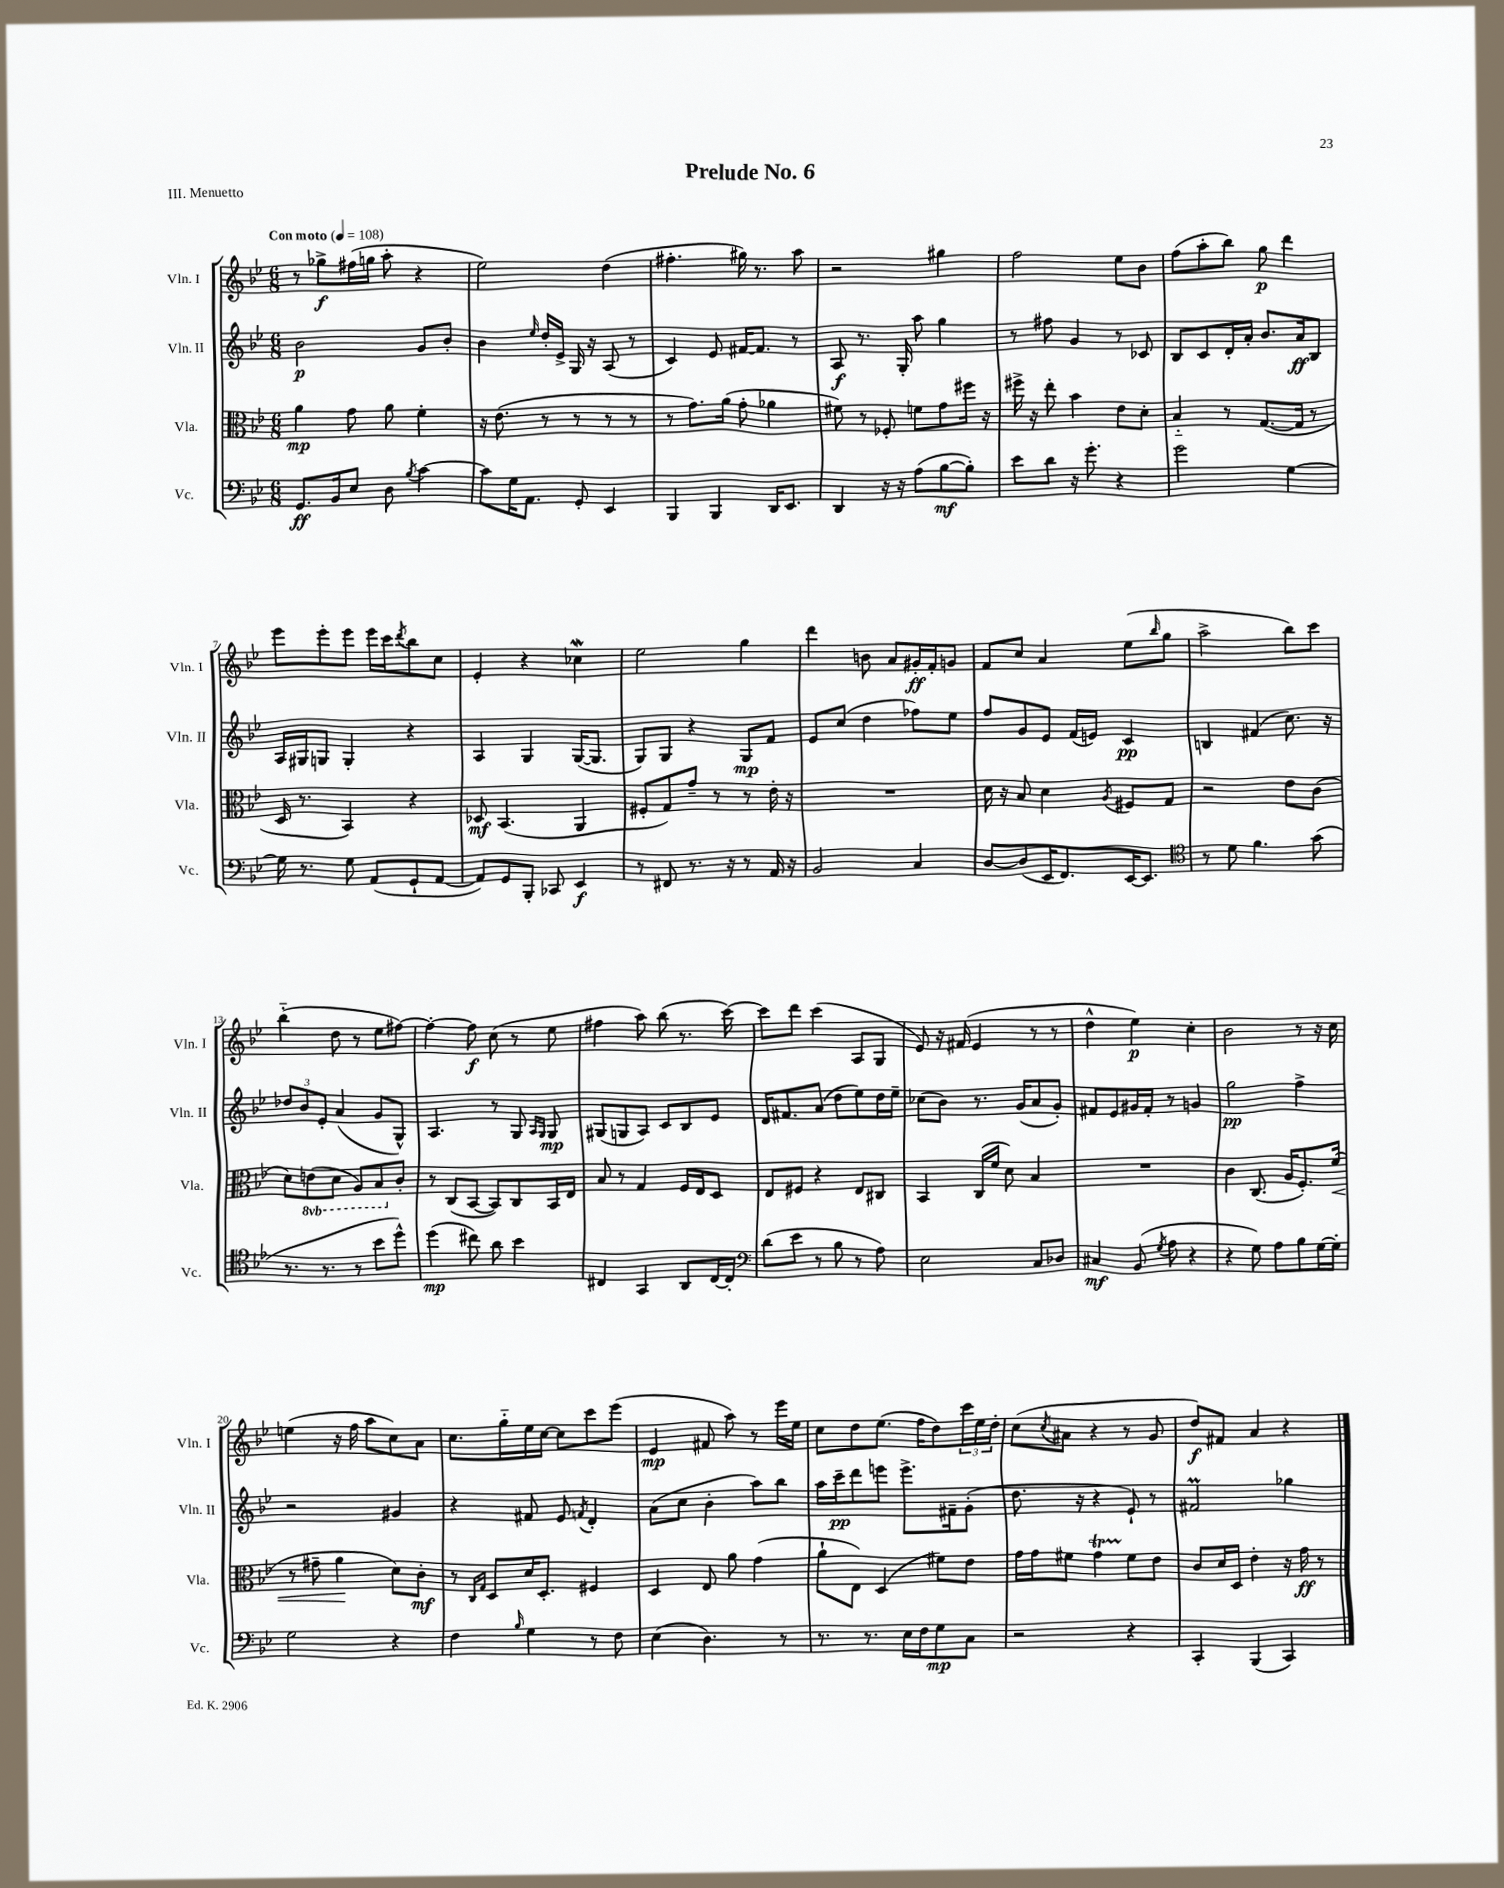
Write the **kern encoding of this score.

**kern	**kern	**kern	**kern
*staff4	*staff3	*staff2	*staff1
*clefF4	*clefC3	*clefG2	*clefG2
*k[b-e-]	*k[b-e-]	*k[b-e-]	*k[b-e-]
*M6/8	*M6/8	*M6/8	*M6/8
*MM108	*MM108	*MM108	*MM108
8.GG	4a	2b-	8r
.	.	.	8gg-^
16BB-	.	.	.
8E-	8g	.	(16ff#
.	.	.	16gg
8D	8a	.	8aa'
8qB-	.	.	.
[4c	4f'	8g	4r
.	.	8b-'	.
=	=	=	=
8c]	16r	4b-	2ee-)
.	(8.e-	.	.
16G	.	.	.
8.AA	.	.	.
.	.	16qqee-	.
.	8r	16dd'	.
.	.	16e-^	.
8GG'	8r	16G	.
.	.	16r	.
4EE-	8r	(8A	(4dd
.	8r	8r	.
=	=	=	=
4BBB-	8r	4c)	4.ff#'
.	8.g)	.	.
4BBB-	.	8e-	.
.	(16a	.	.
.	8g'	[16f#	16gg#)
.	.	8.f#]	8.r
16DD	4a-	.	.
8.EE-	.	.	.
.	.	8r	8aa
=	=	=	=
4DD	8f#)	8A	2r
.	8r	8.r	.
16r	8F-'	.	.
16r	.	16G'	.
(8A	8f	8aa	.
[8B-	8g	4gg	4gg#
8B-'])	16ff#	.	.
.	16r	.	.
=	=	=	=
8e-	16ff#^	8r	2ff
.	16r	.	.
8d	8ee-'	8ff#	.
16r	4b-	4g	.
8.g'	.	.	.
4r	8e-	8r	8ee-
.	8d'	8c-	8b-
=	=	=	=
2g	4B-'~	8B-	(8ff
.	.	8c	8aa'
.	8r	16d'	8bb-)
.	.	16a'	.
.	([8.G	8.b-	8gg
[4G	.	.	4ddd
.	16G]	16a	.
.	8r	8B-	.
=	=	=	=
16G]	16D	16A	8eee-
8.r	8.r	16G#	.
.	.	8G	8eee-'
8G	4BB-)	4G'	8eee-
(8AA	.	.	16eee-
.	.	.	16ccc
.	.	.	8qddd
8GG`	4r	4r	8bb-
[8AA	.	.	8cc
=	=	=	=
8AA])	8D-	4A	4e-'
8GG	(4.BB-	.	.
8BBB-'	.	4G	4r
8CC-	.	.	.
4EE-	4AA	([16G	4cc-
.	.	8.G]	.
=	=	=	=
8r	8F#'	8G)	2ee-
8FF#	8G)	8G	.
8.r	8g~	4r	.
.	8r	.	.
16r	.	.	.
8r	8r	8G	4gg
16AA	16e-'	8f	.
16r	16r	.	.
=	=	=	=
2BB-	2.r	8e-	4ddd
.	.	(8cc	.
.	.	4dd	8b
.	.	.	8a
4C	.	8ff-)	16g#'
.	.	.	16f'
.	.	8ee-	8g
=	=	=	=
[8D	16d	8ff	8f
.	16r	.	.
(8D]	8B-	8g	8cc
16EE-	4d	8e-	4a
8.FF)	.	.	.
.	.	(16f	.
.	.	16e)	.
.	8qA	.	.
[16EE-	8F#	4c	(8ee-
8.EE-]	.	.	.
.	.	.	16qqbb-
.	8G	.	8gg
=	=	=	=
*clefC4	*	*	*
8r	2r	4B	2aa^
8d	.	.	.
4.f	.	(4f#	.
.	8e-	8.cc)	8bb-)
(8g	(8c	.	8ccc
.	.	16r	.
=	=	=	=
8.r	8d)	12dd-	(4bb-'~
.	.	12b-	.
.	(8E	.	.
.	.	12e-'	.
8.r	.	.	.
.	8D	(4a	8dd
8r	8AA)	.	8r
8b-	8BB-	8g	8ee-
8dd^^)	8c'	8G^^)	[8ff#)
=	=	=	=
(4dd	8r	4.A	4ff#'_
.	(8C	.	.
8cc#)	[8BB-	.	8ff#]
8a	8BB-])	8r	(8cc
4b-	8C	8G	8r
.	.	16qqA	.
.	.	16qqG	.
.	16BB-	8G	8ee-
.	16E-	.	.
=	=	=	=
4C#	8B-	(8G#	4ff#
.	8r	8G	.
4GG	4G	8A)	8aa)
.	.	8c	(8bb-
8AA	16F	8B-	8.r
.	16E-	.	.
[16C#	8D	8e-	.
16C#']	.	.	[16ccc)
=	=	=	=
*clefF4	*	*	*
(8d	8E-	16d	8ccc]
.	.	8.f#	.
8e-	8F#	.	8ddd
8r	4r	(8a	(4ccc
8B-	.	8dd	.
8r	8E-	8ee-)	8A
8A)	8C#	16dd	8G
.	.	16ee-~	.
=	=	=	=
2E-	4BB-	(8cc-	8e-)
.	.	8b-)	16r
.	.	.	(16f#
.	(16C	8.r	4e-
.	16f	.	.
.	8d)	.	.
.	.	(16g	.
8C	4B-	8a	8r
8D-	.	8g')	8r
=	=	=	=
4C#	2.r	8f#	4dd^^
.	.	8e-	.
(8BB-	.	16g#	4ee-)
.	.	16f#'	.
8qG	.	.	.
8A	.	8r	.
4r	.	4g	4cc'
=	=	=	=
4r	4c	2gg	2b-
8G)	(8.C	.	.
8A	.	.	.
.	16A	.	.
8B-	8.F')	4ff^	8r
[16G	.	.	16r
16G']	(16f	.	16cc
=	=	=	=
2G	8r	2r	(4ee
.	8g#~	.	.
.	4a	.	16r
.	.	.	16ff
.	.	.	8aa
4r	8d)	4g#	8cc)
.	8c'	.	8a
=	=	=	=
4F	8r	4r	8.cc
.	16qqC	.	.
.	16qqG	.	.
.	8D	.	.
.	.	.	16gg'~
16qqB-	.	.	.
4G	16d	8f#	16ee-
.	8.D'	.	[16cc
.	.	8e-	8cc]
.	.	8qf	.
8r	4F#	4d'	8ccc
8F	.	.	(8eee-
=	=	=	=
(4E-	4D	(8a	4e-
.	.	8cc	.
4.D)	8E-	4b-'	8f#
.	8a	.	8aa)
.	(4g	8aa)	8r
8r	.	8bb-	16eee-
.	.	.	16ee-
=	=	=	=
8.r	8a`	16aa	8cc
.	.	16ccc~	.
.	8E-)	8ddd	8dd
8.r	.	.	.
.	(4D	8eee	(8.ee-
16E-	.	8.eee^	.
16F	.	.	16ff
8G	8f#)	.	8dd)
.	.	16f#~	.
8C	8e-	(8g'	24ccc
.	.	.	24ee-
.	.	.	24dd'
=	=	=	=
2r	16g	8.dd	(8cc
.	16g	.	.
.	.	.	8qcc
.	8f#	.	8a#
.	.	16r	.
.	4g	4r	4r
4r	8f#	8e-`)	8r
.	8e-	8r	8g
=	=	=	=
4CC'	8c	2f#	8dd)
.	16d	.	8f#
.	16D	.	.
(4BBB-	4e-'	.	4a
4CC)	16r	4gg-	4r
.	16g	.	.
.	8r	.	.
==	==	==	==
*-	*-	*-	*-
